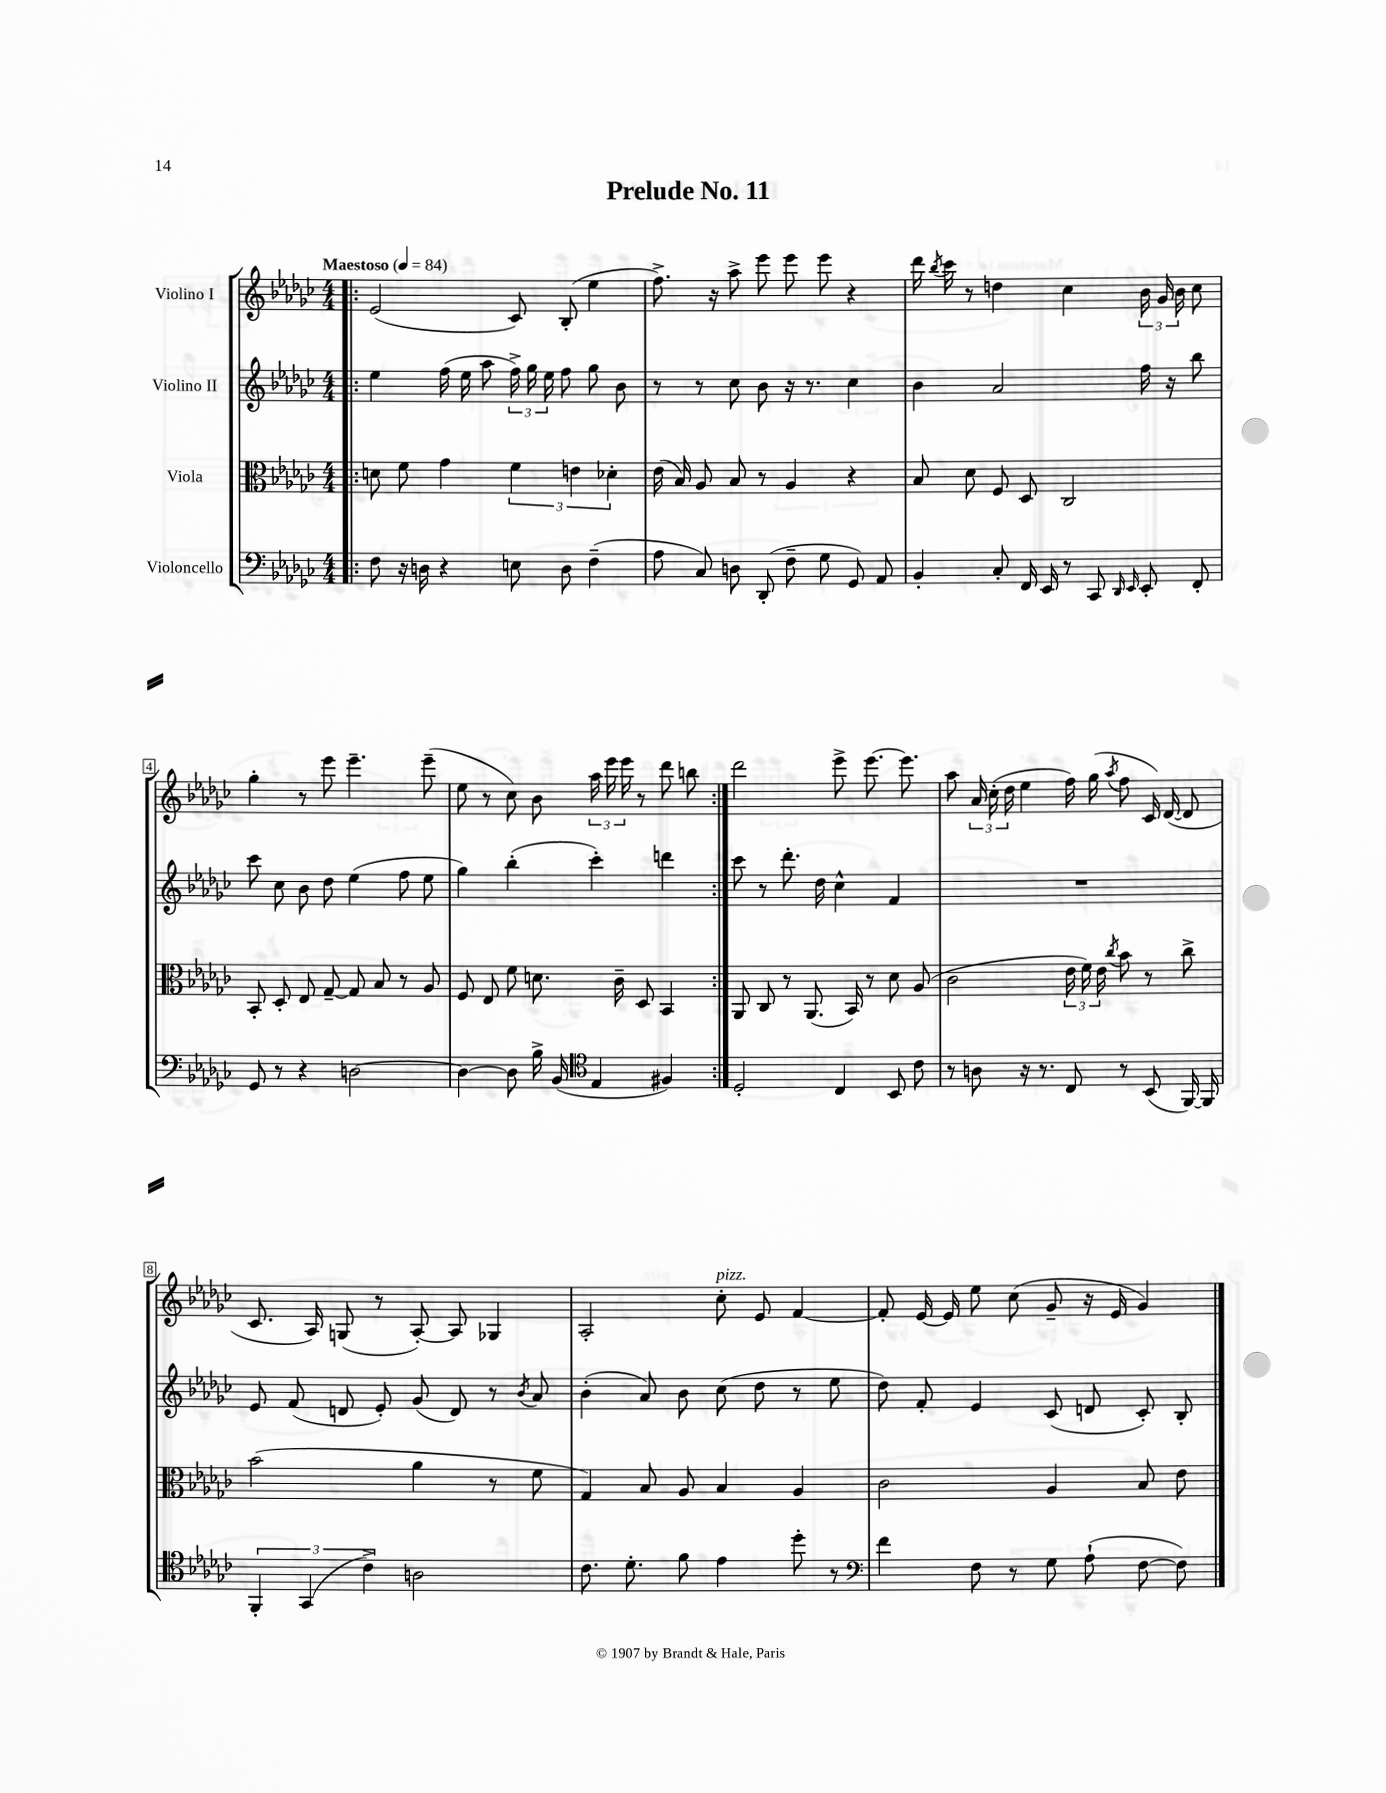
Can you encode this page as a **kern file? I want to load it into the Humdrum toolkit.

**kern	**kern	**kern	**kern
*staff4	*staff3	*staff2	*staff1
*clefF4	*clefC3	*clefG2	*clefG2
*k[b-e-a-d-g-c-]	*k[b-e-a-d-g-c-]	*k[b-e-a-d-g-c-]	*k[b-e-a-d-g-c-]
*M4/4	*M4/4	*M4/4	*M4/4
*MM84	*MM84	*MM84	*MM84
=!|:	=!|:	=!|:	=!|:
8F	8d	4ee-	(2e-
16r	8f	.	.
16D	.	.	.
4r	4g-	(16ff	.
.	.	16ee-	.
.	.	8aa-	.
8E	6f	24ff^)	8c-)
.	.	24gg-	.
.	.	24ee-	.
8D	.	8ff	(8B-'
.	6e	.	.
(4F~	.	8gg-	4ee-
.	6d-'	.	.
.	.	8b-	.
=	=	=	=
8A-	(16e-	8r	8.ff^)
.	16B-)	.	.
8C-)	8A-	8r	.
.	.	.	16r
8D	8B-	8cc-	8aa-^
(8DD-'	8r	8b-	8eee-
8F~	4A-	16r	8eee-
.	.	8.r	.
8G-	.	.	8eee-
8GG-)	4r	4cc-	4r
8AA-	.	.	.
=	=	=	=
4BB-'	8B-	4b-	16ddd-
.	.	.	8qbb-
.	.	.	16ccc-
.	8d-	.	8r
8C-'	8F	2a-	4dd
16FF	8D-	.	.
16EE-	.	.	.
8r	2C-	.	4cc-
8CC-	.	.	.
16qqDD-	.	.	.
16qqEE-	.	.	.
8EE-'	.	16ff	24b-
.	.	.	24g-
.	.	16r	.
.	.	.	24b-
8FF'	.	8bb-	8cc-
=	=	=	=
8GG-	8BB-'	8ccc-	4gg-'
8r	8D-'	8cc-	.
4r	8E-	8b-	8r
.	[8G-~	8dd-	8eee-
[2D	8G-]	(4ee-	4.eee-~
.	8B-	.	.
.	8r	8ff	.
.	8A-	8ee-	(8eee-~
=	=	=	=
4D_	8F	4gg-)	8ee-
.	8E-	.	8r
8D]	8f	(4bb-'	8cc-)
16B-^	8.d	.	8b-
(16BB-	.	.	.
*clefC4	*	*	*
4E-	.	4ccc-')	24aa-
.	.	.	24eee-
.	16c-~	.	.
.	.	.	24eee-
.	8D-	.	8r
4F#)	4BB-	4ddd	8ddd-
.	.	.	8bb
=:|!	=:|!	=:|!	=:|!
2D-'	8AA-	8ccc-	2ddd-
.	8C-	8r	.
.	8r	8.ddd-'	.
.	(8.AA-	.	.
.	.	16dd-	.
4C-	.	4cc-^^	8eee-^
.	16BB-)	.	.
.	8r	.	[8.eee-
8BB-	8d-	4f	.
.	.	.	8.eee-]
8c-	(8A-	.	.
=	=	=	=
8r	2c-	1r	8aa-
8A	.	.	24a-
.	.	.	(24cc-'
.	.	.	24dd-
16r	.	.	4ee-
8.r	.	.	.
8C-	24e-	.	16ff)
.	24f)	.	.
.	.	.	(16gg-
.	24e-	.	.
.	8qcc-	.	8qaa-
8r	8b-	.	8ff
(8BB-	8r	.	16c-)
.	.	.	([16d-
[16FF)	8cc-^	.	8d-]
16FF]	.	.	.
=	=	=	=
6FF'	(2b-	8e-	8.c-
.	.	(8f	.
(6GG-	.	.	.
.	.	.	16A-)
.	.	8d	(8G
6c-^)	.	.	.
.	.	8e-')	8r
2A	4a-	(8g-	[8A-')
.	.	8d)	8A-]
.	8r	8r	4G-
.	.	8qb-	.
.	8f	8a-	.
=	=	=	=
8.c-	4G-)	(4b-'	2A-'
8.d-'	.	.	.
.	8B-	8a-)	.
8f	8A-	8b-	.
4e-	4B-	(8cc-	8cc-'
.	.	8dd-	8e-
8dd-'	4A-	8r	[4f
8r	.	8ee-	.
=	=	=	=
*clefF4	*	*	*
4f	2c-	8dd-)	8f']
.	.	8f'	[16e-
.	.	.	16e-]
8F	.	4e-	8ee-
8r	.	.	(8cc-
8G-	4A-	(8c-	8g-~
(8A-`	.	8d	16r
.	.	.	16e-
[8F	8B-	8c-')	4g-)
8F])	8e-	8B-'	.
==	==	==	==
*-	*-	*-	*-
